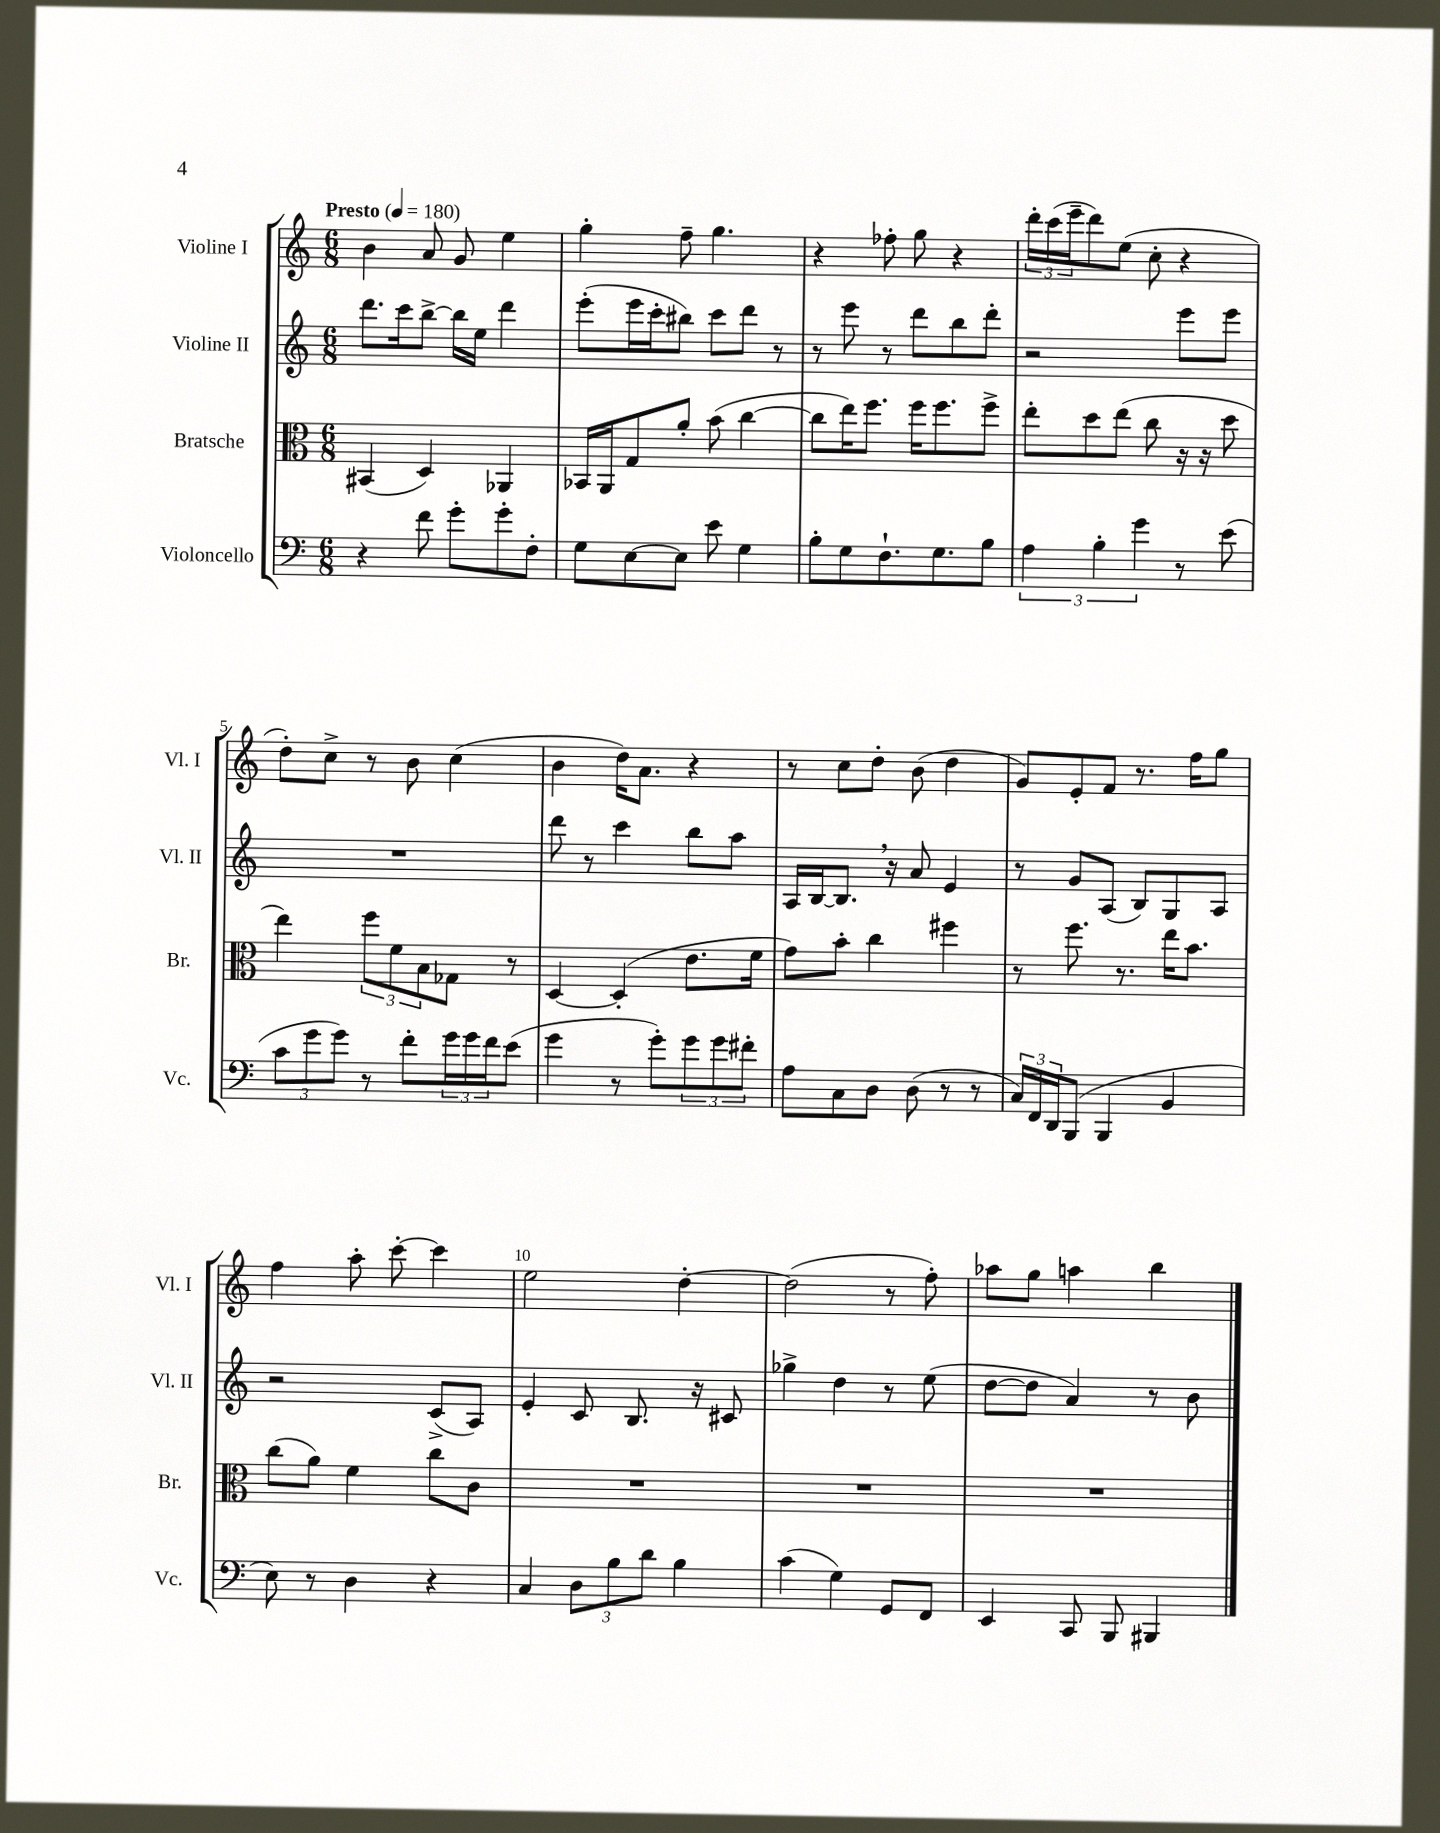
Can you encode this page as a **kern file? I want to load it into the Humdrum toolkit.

**kern	**kern	**kern	**kern
*part4	*part3	*part2	*part1
*staff4	*staff3	*staff2	*staff1
*I"Violoncello	*I"Bratsche	*I"Violine II	*I"Violine I
*I'Vc.	*I'Br.	*I'Vl. II	*I'Vl. I
*clefF4	*clefC3	*clefG2	*clefG2
*k[]	*k[]	*k[]	*k[]
*M6/8	*M6/8	*M6/8	*M6/8
*MM180	*MM180	*MM180	*MM180
=1	=1	=1	=1
!	!	!	!LO:TX:a:B:t=Presto
4r	(4BB#X/	8.ddd\L	4b\
.	.	16ccc\k	.
8f\	4D/)	[8bb^\J	8a/
8g'\L	.	16bb\LL]	8g/
.	.	16ee\JJ	.
8g'\	4AA-X/	4ddd\	4ee\
8F'\J	.	.	.
=2	=2	=2	=2
8G\L	16BB-X/LL	(8eee'\L	4gg'\
.	16AA/J	.	.
[8E\	8G/	16eee\L	.
.	.	16ccc'\J	.
8E\J]	8a'/J	8bb#X\J)	8ff~\
8e\	(8b\	8ccc\L	4.gg\
4G\	[4cc\	8ddd\J	.
.	.	8r	.
=3	=3	=3	=3
8B'\L	8cc\L]	8r	4r
8G\	16ee\K)	8eee\	.
.	8.ff\J	.	.
8.F`\	.	8r	8ff-X'\
.	16ff\KL	8ddd\L	8gg\
8.G\	8.ff\	.	.
.	.	8bb\	4r
8B\J	8ff^\J	8ddd'\J	.
=4	=4	=4	=4
6A\	8ee'\L	2r	24ddd'\LL
.	.	.	(24ccc\
.	.	.	24eee~\J
.	8dd\	.	8ddd\)
6B'\	.	.	.
.	(8ee\J	.	(8ee\J
6g\	.	.	.
.	8cc\	.	8cc'\
8r	16r	8eee\L	4r
.	16r	.	.
(8e\	8dd\	8eee\J	.
!!LO:LB:g=z
=5	=5	=5	=5
12c\L	4ee\)	2.r	8dd'\L)
12g\	.	.	.
.	.	.	8cc^\J
12g\J)	.	.	.
8r	12ff\L	.	8r
.	12f\	.	.
8f'\L	.	.	8b\
.	12B\	.	.
24g\L	8G-X\J	.	(4cc\
24g\	.	.	.
24f\J	.	.	.
(8e\J	8r	.	.
=6	=6	=6	=6
4g\	[4D/	8ddd\	4b\
.	.	8r	.
8r	(4D'/]	4ccc\	16dd\KL)
.	.	.	8.a\J
8g'\L)	.	.	.
12g\	8.e\L	8bb\L	4r
12g\	.	.	.
.	.	8aa\J	.
12f#X'\J	.	.	.
.	16f\Jk	.	.
=7	=7	=7	=7
8A\L	8g\L)	16A/LL	8r
.	.	[16B/J	.
8C\	8b'\J	8.B,/J]	8cc\L
8D\J	4cc\	.	8dd'\J
.	.	16r	.
(8D\	.	8a/	(8b\
8r	4ff#X\	4e/	4dd\
8r	.	.	.
=8	=8	=8	=8
24C/LL)	8r	8r	8g/L)
24FF/	.	.	.
24DD/J	.	.	.
(8BBB/J	8.ff\	8g/L	8e'/
4BBB/	.	(8A/J	8f/J
.	8.r	.	.
.	.	8B/L)	8.r
4BB/	16ee\KL	8G/	.
.	8.b\J	.	16ff\KL
.	.	8A/J	8gg\J
!!LO:LB:g=z
=9	=9	=9	=9
8E\)	(8cc\L	2r	4ff\
8r	8a\J)	.	.
4D\	4f\	.	8aa'\
.	.	.	[8ccc'\
4r	8cc\L	(8c^/L	4ccc\]
.	8c\J	8A/J)	.
=10	=10	=10	=10
4C/	2.r	4e'/	2ee\
12D\L	.	8c/	.
12B\	.	.	.
.	.	8.B/	.
12d\J	.	.	.
4B\	.	.	[4dd'\
.	.	16r	.
.	.	8c#X/	.
=11	=11	=11	=11
(4c\	2.r	4gg-X^\	(2dd\]
4G\)	.	4dd\	.
8GG/L	.	8r	8r
8FF/J	.	(8ee\	8ff'\)
=12	=12	=12	=12
4EE/	2.r	[8dd\L	8aa-X\L
.	.	8dd\J]	8gg\J
8CC/	.	4a/)	4aan\
8BBB/	.	.	.
4BBB#X/	.	8r	4bb\
.	.	8b\	.
==	==	==	==
*-	*-	*-	*-
